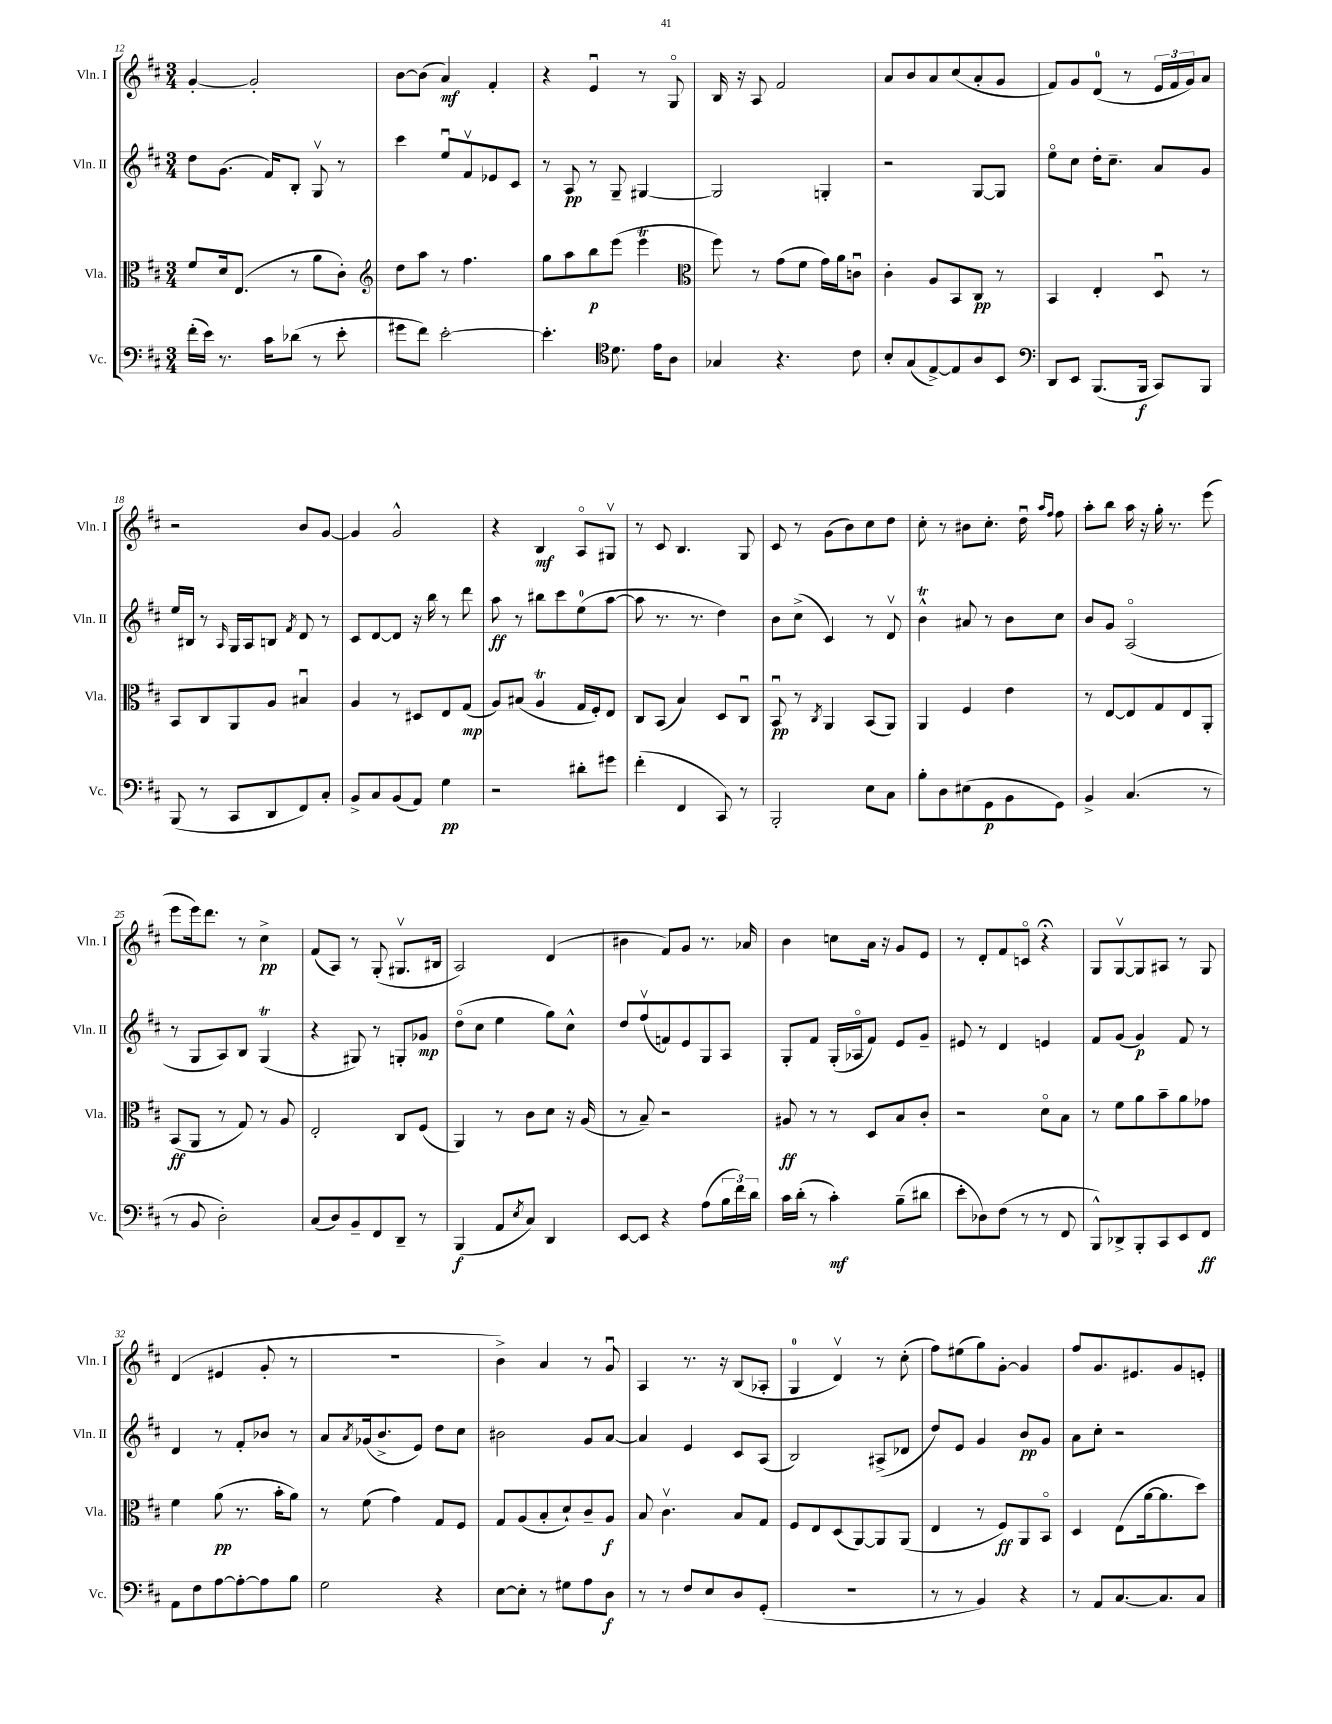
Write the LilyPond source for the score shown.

<<
\new StaffGroup <<
\new Staff = "s0" \with { instrumentName = "Vln. I" shortInstrumentName = "Vln. I" } {
    \clef treble \key d \major \numericTimeSignature \time 3/4
    g'4~-. g'2-. |
    b'8~ b'8( a'4\mf) fis'4-. |
    r4 e'4\downbow r8 g8\flageolet |
    b16 r16 a8 fis'2 |
    a'8 b'8 a'8 cis''8( a'8-. g'8 |
    fis'8) g'8 d'8-0( r8 \tuplet 3/2 { e'16 fis'16 g'16) } a'8 |
    r2 b'8 g'8~ |
    g'4 g'2-^ |
    r4 b4\mf a8\flageolet gis8\upbow |
    r8 cis'8 b4. g8 |
    cis'8 r8 g'8( b'8) cis''8 d''8 |
    cis''8-. r8 bis'8 cis''8.-. d''16\downbow \grace { a''16 fis''16 } fis''8 |
    a''8-. b''8 a''16 r16 g''16-. r8. e'''8( |
    e'''8 e'''16) d'''8. r8 cis''4->\pp |
    fis'8( a8) r8 g8-.( gis8.\upbow bis16 |
    a2) d'4( |
    bis'4 fis'8) g'8 r8. aes'16 |
    b'4 c''8 a'16 r16 g'8 e'8 |
    r8 d'8-. fis'8 c'8\flageolet r4\fermata |
    g8 g8~\upbow g8 ais8 r8 g8 |
    d'4( eis'4 g'8-. r8 |
    R2. |
    b'4->) a'4 r8 g'8\downbow |
    a4 r8. r16 b8( aes8-. |
    g4-0 d'4\upbow) r8 cis''8-.( |
    fis''8) eis''8( g''8) g'8~-. g'4 |
    fis''8 g'8. eis'8. g'8 e'8-. \bar "|." |
}
\new Staff = "s1" \with { instrumentName = "Vln. II" shortInstrumentName = "Vln. II" } {
    \clef treble \key d \major \numericTimeSignature \time 3/4
    d''8 g'8.( fis'16) b8-. g8\upbow r8 |
    cis'''4 e''8\downbow fis'8\upbow ees'8 cis'8 |
    r8 a8\pp r8 g8-- gis4~ |
    gis2 g4-. |
    r2 g8~ g8 |
    e''8\flageolet cis''8 d''16-. cis''8.-- a'8 g'8 |
    e''16 bis16 r8 \grace { a16 } g16 a16 b8 \acciaccatura { fis'8 } d'8 r8 |
    cis'8 d'8~ d'8 r16 b''16 r8 d'''8 |
    a''8\ff r8 bis''8 cis'''8 e''8-0( a''8~ |
    a''8 r8. r8. d''4) |
    b'8 cis''8->( cis'4) r8 d'8\upbow |
    b'4-^\trill ais'8 r8 b'8 cis''8 |
    b'8 g'8 a2\flageolet( |
    r8 g8 a8) b8 g4\trill( |
    r4 gis8) r8 g8-. ges'8\mp |
    d''8\flageolet( cis''8 e''4 g''8) cis''8-^ |
    d''8 fis''8\upbow( f'8) e'8 g8 a8 |
    g8-. fis'8 g16-.( aes16\flageolet fis'8) e'8 g'8-- |
    eis'8 r8 d'4 e'4 |
    fis'8 g'8( g'4\p) fis'8 r8 |
    d'4 r8 fis'8-. bes'8 r8 |
    a'8 \acciaccatura { a'8 } ges'16( b'8.-> e'8) d''8 cis''8 |
    bis'2 g'8 a'8~ |
    a'4 e'4 cis'8 a8( |
    b2) ais8->( des'8 |
    d''8) e'8 g'4 b'8\pp g'8 |
    a'8 cis''8-. r2 \bar "|." |
}
\new Staff = "s2" \with { instrumentName = "Vla." shortInstrumentName = "Vla." } {
    \clef alto \key d \major \numericTimeSignature \time 3/4
    fis'8 d'16 e8.( r8 a'8 cis'8-.) |
    \clef treble d''8 a''8 r8 fis''4. |
    g''8 a''8 b''8\p e'''8( e'''4\trill |
    \clef alto fis''8) r8 g'8( fis'8 g'16) a'16 c'8\downbow |
    cis'4-. a8 b,8 cis8\pp r8 |
    b,4 e4-. d8\downbow r8 |
    b,8 cis8 a,8 a8 bis4\downbow |
    a4 r8 dis8 e8 g8\mp( |
    a8) bis8( a4\trill g16 fis16-.) e8 |
    cis8 b,8( b4) d8 cis8\downbow |
    b,8\downbow\pp r8 \acciaccatura { cis8 } a,4 b,8( a,8) |
    a,4 fis4 e'4 |
    r8 e8~ e8 g8 e8 a,8-. |
    b,8\ff( a,8 r8 g8) r8 a8 |
    e2-. cis8 fis8( |
    a,4) r8 cis'8 d'8 r16 a16( |
    r8 b8--) r2 |
    ais8\ff r8 r8 d8 b8 cis'8-. |
    r2 d'8\flageolet b8 |
    r8 fis'8 a'8 b'8-- a'8 ges'8 |
    fis'4 a'8\pp( r8. b'16-. a'8) |
    r8 fis'8( g'4) g8 fis8 |
    g8 a8( b8-. d'8-!) cis'8-- a8\f |
    b8 cis'4.\upbow b8 g8 |
    fis8 e8 d8( a,8~) a,8 a,8( |
    e4 r8 fis8\ff) a,8 b,8\flageolet |
    d4 e8( a'16~ a'8. d''8) \bar "|." |
}
\new Staff = "s3" \with { instrumentName = "Vc." shortInstrumentName = "Vc." } {
    \clef bass \key d \major \numericTimeSignature \time 3/4
    fis'16-.( e'16) r8. cis'16 des'8( r8 e'8-. |
    gis'8 fis'8) e'2~-. |
    e'4.-. \clef tenor d'8. e'16 a8 |
    ges4 r4. cis'8 |
    b8-. g8( e8~->) e8 a8 b,8 |
    \clef bass d,8 e,8 b,,8.( b,,16\f cis,8) b,,8 |
    b,,8( r8 cis,8 d,8 fis,8) cis8-. |
    b,8-> cis8 b,8( a,8) g4\pp |
    r2 dis'8-. gis'8 |
    fis'4-.( fis,4 cis,8) r8 |
    b,,2-. e8 cis8 |
    b8-. d8 eis8( g,8\p b,8 g,8) |
    b,4-> cis4.( r8 |
    r8 b,8 d2-.) |
    cis8( d8) b,8-- fis,8 d,8-- r8 |
    b,,4\f( a,8 \acciaccatura { e8 } cis8) d,4 |
    e,8~ e,8 r4 a8( \tuplet 3/2 { b16 fis'16) d'16 } |
    cis'16 d'16-.( r8 cis'4-.\mf) b8--( dis'8 |
    e'8-. des8) fis8( r8 r8 fis,8 |
    b,,8-^) des,8-> b,,8-. cis,8 e,8 fis,8\ff |
    a,8 fis8 a8~ a8~-. a8 b8 |
    g2 r4 |
    e8~ e8-. r8 gis8 a8 d8\f |
    r8 r8 fis8 e8 d8 g,8-.( |
    R2. |
    r8 r8 b,4) r4 |
    r8 a,8 cis8.~ cis8. cis8 \bar "|." |
}
>>
>>
\layout { \context { \Score currentBarNumber = #12 } }
